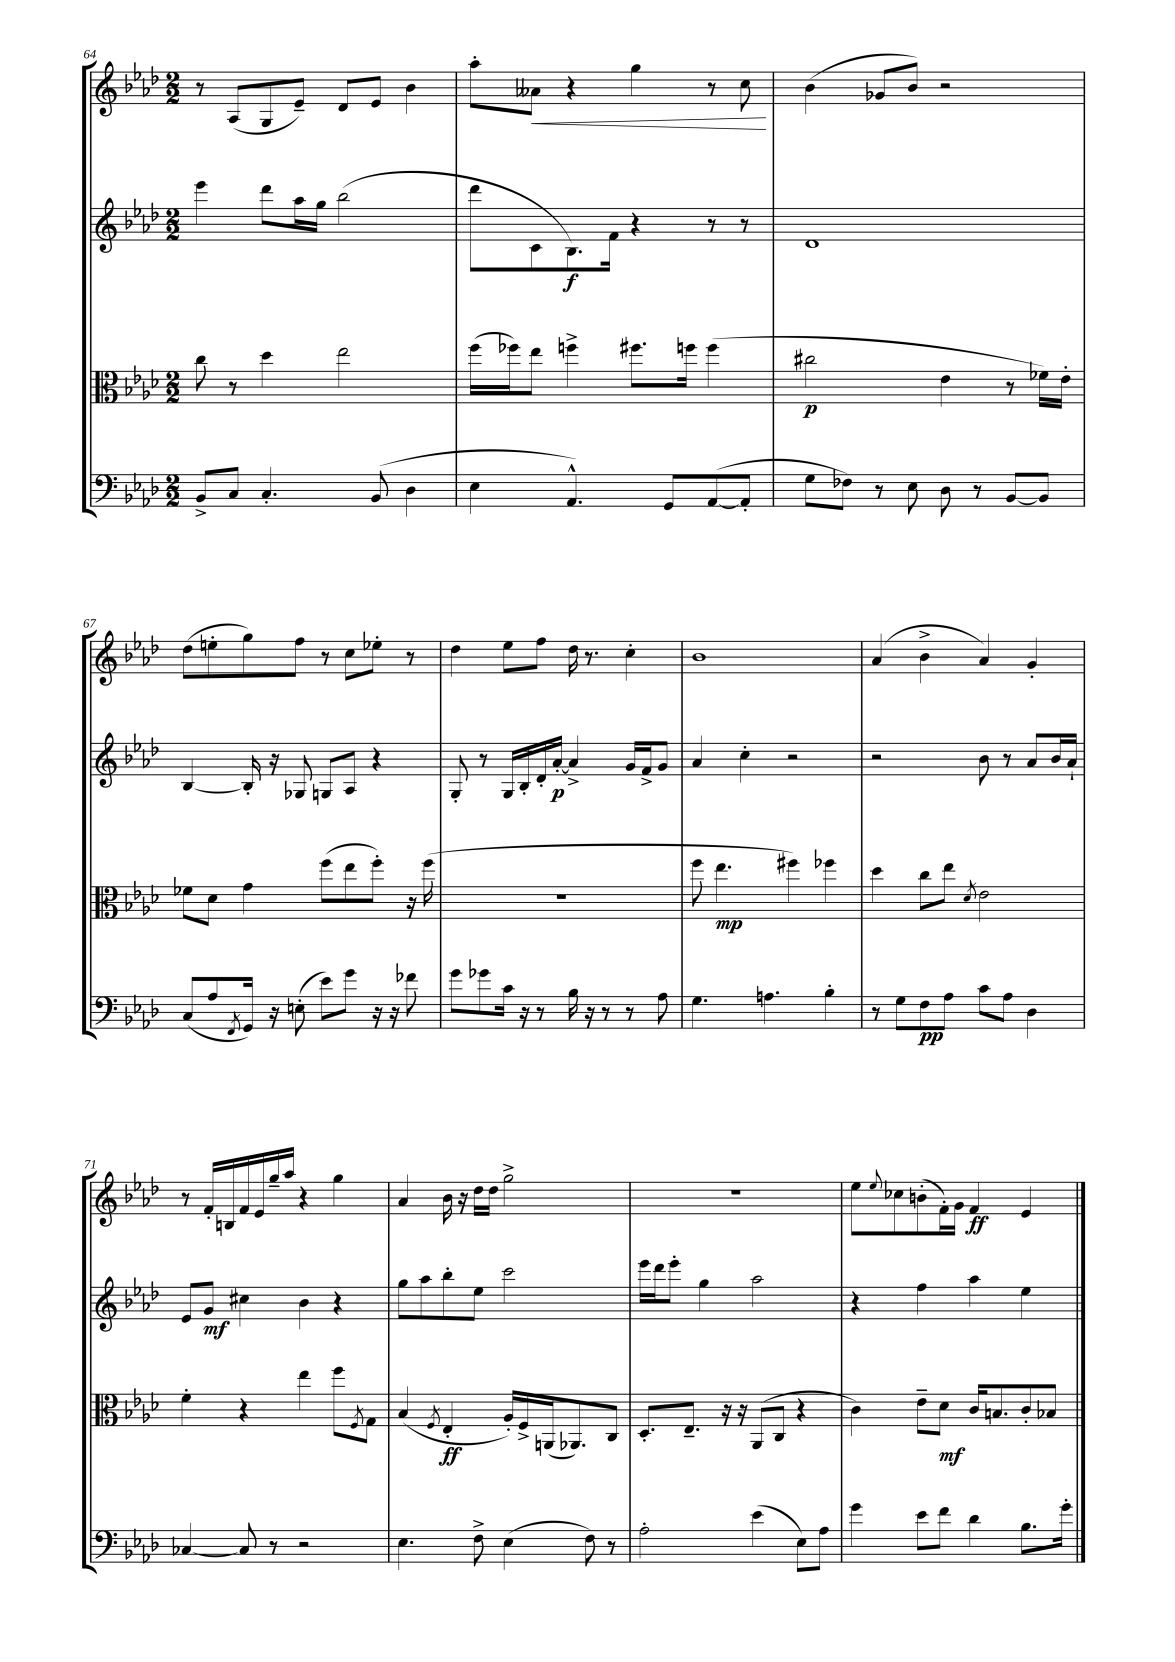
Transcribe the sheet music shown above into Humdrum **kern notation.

**kern	**kern	**kern	**kern
*staff4	*staff3	*staff2	*staff1
*clefF4	*clefC3	*clefG2	*clefG2
*k[b-e-a-d-]	*k[b-e-a-d-]	*k[b-e-a-d-]	*k[b-e-a-d-]
*M2/2	*M2/2	*M2/2	*M2/2
8BB-^	8cc	4eee-	8r
8C	8r	.	(8A-
4.C'	4dd-	8ddd-	8G
.	.	16aa-	8e-~)
.	.	16gg	.
.	2ee-	(2bb-	8d-
(8BB-	.	.	8e-
4D-	.	.	4b-
=	=	=	=
4E-	(16ff	8ddd-	8aa-'
.	16ff-)	.	.
.	8ee-	8c	8a--
4.AA-^^)	4ff^	8.B-)	4r
.	.	16f	.
.	8.ff#	4r	4gg
8GG	.	.	.
.	16ff	.	.
([8AA-	(4ff	8r	8r
8AA-']	.	8r	8cc
=	=	=	=
8G	2cc#	1d-	(4b-
8F-)	.	.	.
8r	.	.	8g-
8E-	.	.	8b-)
8D-	4e-	.	2r
8r	.	.	.
[8BB-	8r	.	.
8BB-]	16f-)	.	.
.	16e-'	.	.
=	=	=	=
(8C	8f-	[4B-	(8dd-
8A-	8d-	.	8ee'
8qFF	.	.	.
16GG)	4g	16B-']	8gg)
16r	.	16r	.
(8E'	.	8G-	8ff
8e-)	(8ff	8G	8r
8g	8ee-	8A-	8cc
16r	8ff')	4r	8ee-'
16r	.	.	.
8f-	16r	.	8r
.	(16ff	.	.
=	=	=	=
8g	1r	8G'	4dd-
8g-	.	8r	.
16c	.	16G	8ee-
16r	.	16B-'	.
8r	.	16d-'	8ff
.	.	[16a-'	.
16B-	.	4a-^]	16dd-
16r	.	.	8.r
8r	.	.	.
8r	.	16g	4cc'
.	.	16f^	.
8A-	.	8g	.
=	=	=	=
4.G	8ff	4a-	1b-
.	4.ee-	.	.
.	.	4cc'	.
4.A	.	.	.
.	4ff#)	2r	.
4B-'	4ff-	.	.
=	=	=	=
8r	4dd-	2r	(4a-
8G	.	.	.
8F	8cc	.	4b-^
8A-	8ee-	.	.
.	8qd-	.	.
8c	2e-	8b-	4a-)
8A-	.	8r	.
4D-	.	8a-	4g'
.	.	16b-	.
.	.	16a-`	.
=	=	=	=
[4C-	4f'	8e-	8r
.	.	8g	16f'
.	.	.	16B
8C-]	4r	4cc#	16f
.	.	.	16e-
8r	.	.	16gg~
.	.	.	16aa-
2r	4ee-	4b-	4r
.	8ff	4r	4gg
.	8qF	.	.
.	8G	.	.
=	=	=	=
4.E-	(4B-	8gg	4a-
.	.	8aa-	.
.	8qF	.	.
.	4E-'	8bb-'	16b-
.	.	.	16r
8F^	.	8ee-	16dd-
.	.	.	16dd-
(4E-	16A-')	2ccc	2gg^
.	16F^	.	.
.	(16AA	.	.
.	8.AA-)	.	.
8F)	.	.	.
8r	8C	.	.
=	=	=	=
2A-'	8.D-'	16eee-	1r
.	.	16ddd-	.
.	.	8eee-'	.
.	8.E-~	.	.
.	.	4gg	.
.	16r	.	.
.	16r	.	.
(4e-	(8AA-	2aa-	.
.	8C	.	.
8E-)	4r	.	.
8A-	.	.	.
=	=	=	=
4g	4c)	4r	8ee-
.	.	.	8qqee-
.	.	.	8cc-
8e-	8e-~	4ff	(8b'
8f	8d-	.	16f')
.	.	.	16g
4d-	16c	4aa-	4f
.	8.B	.	.
8.B-	8c'	4ee-	4e-
.	8B-	.	.
16g'	.	.	.
==	==	==	==
*-	*-	*-	*-
